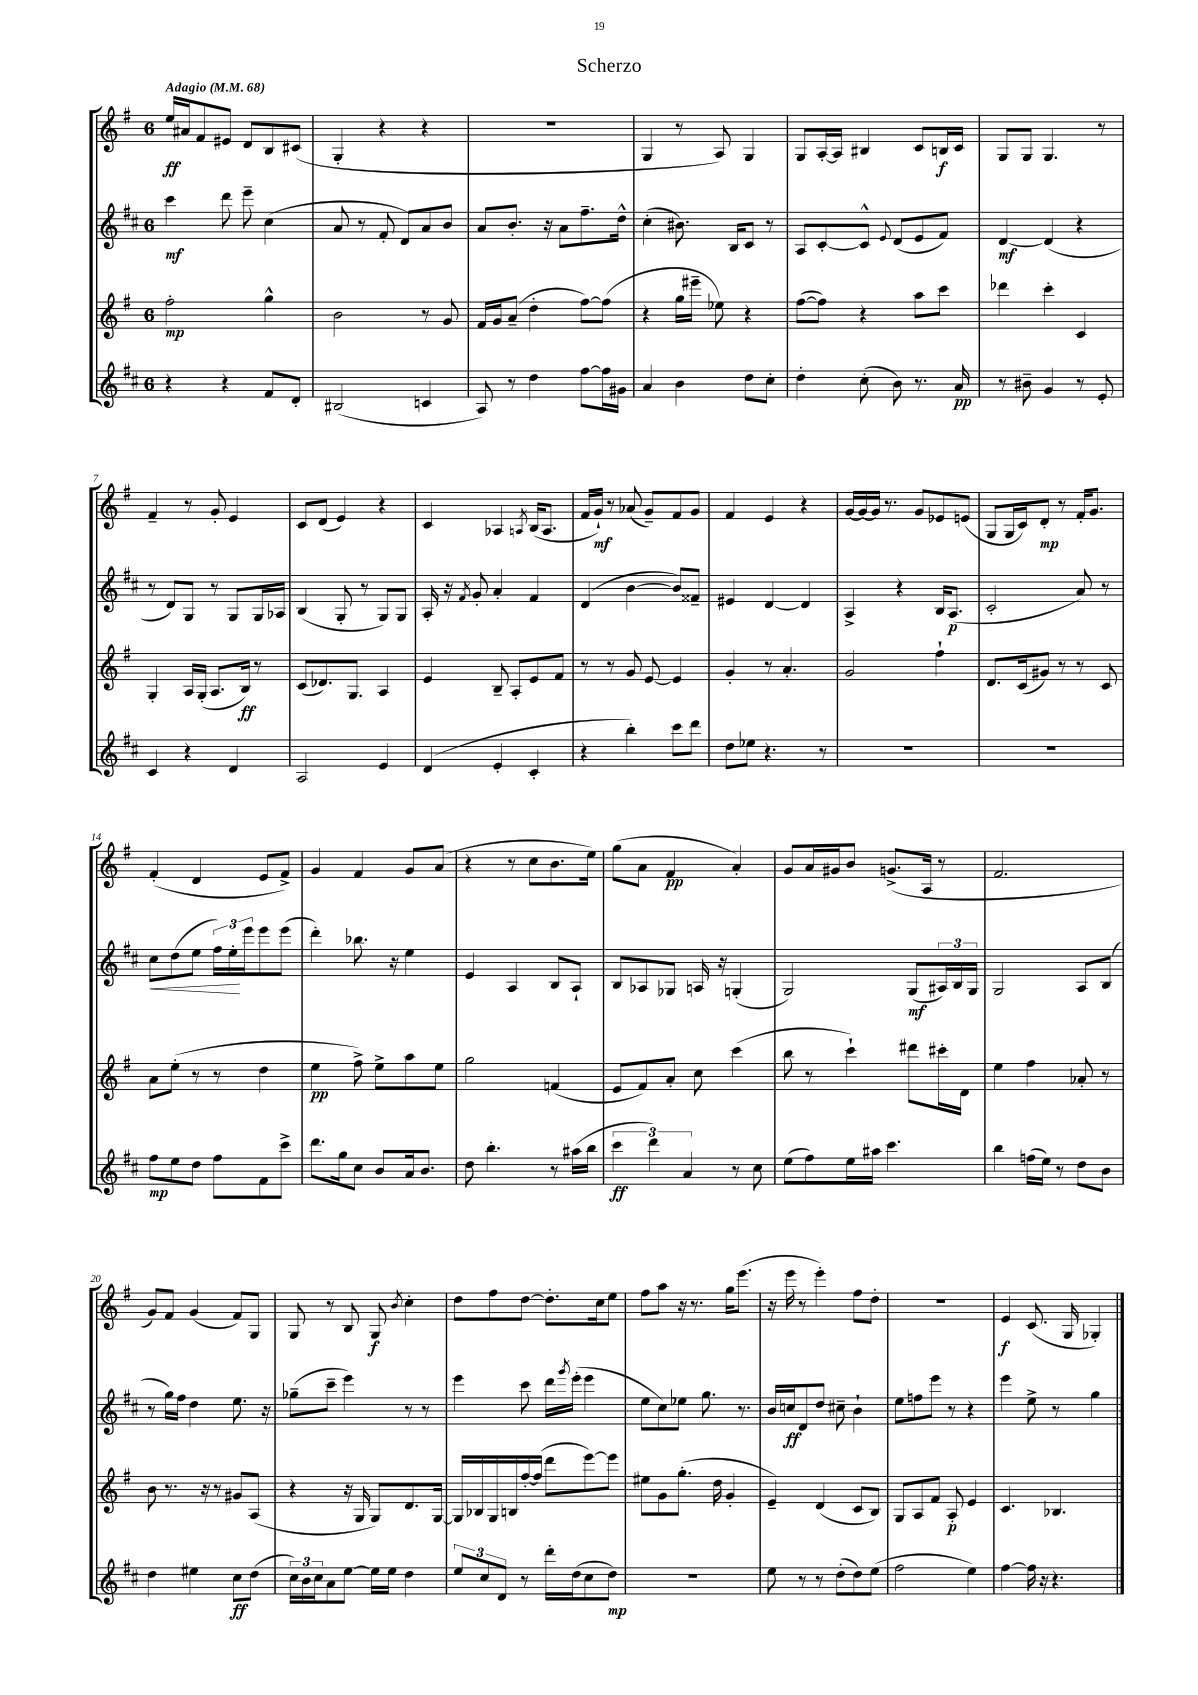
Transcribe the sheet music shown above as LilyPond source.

\header { title = "Scherzo" }
<<
\new StaffGroup <<
\new Staff = "s0" {
    \clef treble \key g \major \once \override Staff.TimeSignature.style = #'single-digit \time 6/8 \tempo "Adagio" 4 = 68
    e''16\ff ais'16 fis'8 eis'8 d'8 b8 cis'8( |
    g4-. r4 r4 |
    R2. |
    g4 r8 a8) g4 |
    g8 a16~-. a16 bis4 c'8 b16\f c'16 |
    g8 g8 g4. r8 |
    fis'4-- r8 g'8-. e'4 |
    c'8 d'8( e'4) r4 |
    c'4 aes4 \acciaccatura { a8 } b16( a8. |
    fis'16 g'16-!\mf) r8 aes'8( g'8--) fis'8 g'8 |
    fis'4 e'4 r4 |
    g'16~ g'16~ g'16 r8. g'8 ees'8 e'8( |
    g8 g16 c'16) d'8-.\mp r8 fis'16-. g'8. |
    fis'4-.( d'4 e'8 fis'8->) |
    g'4 fis'4 g'8 a'8( |
    r4 r8 c''8 b'8. e''16) |
    g''8( a'8 fis'4\pp a'4-.) |
    g'8 a'16 gis'16 b'8 g'8.->( a16 r8 |
    fis'2. |
    g'8) fis'8 g'4( fis'8) g8 |
    g8 r8 b8 g8\f \acciaccatura { b'8 } c''4-. |
    d''8 fis''8 d''8~ d''8.-. c''16 e''8 |
    fis''8 a''8 r16 r8. g''16 e'''8.( |
    r16 e'''16 r8 e'''4-.) fis''8 d''8-. |
    R2. |
    e'4\f c'8.( g16 ges4-.) \bar "|." |
}
\new Staff = "s1" {
    \clef treble \key d \major \once \override Staff.TimeSignature.style = #'single-digit \time 6/8
    cis'''4\mf d'''8 e'''8-- cis''4( |
    a'8 r8 fis'8-. d'8) a'8 b'8 |
    a'8 b'8.-. r16 a'8 fis''8.-- d''16-^ |
    cis''4-.( bis'8.) b16 cis'8 r8 |
    a8 cis'8~-. cis'8-^ \appoggiatura { e'8 } d'8( e'8 fis'8) |
    d'4~\mf d'4( r4 |
    r8 d'8) g8 r8 g8 g16 aes16 |
    b4( g8-. r8 g8) g8 |
    a16-. r16 \acciaccatura { fis'8 } g'8-. a'4-. fis'4 |
    d'4( b'4~ b'8) fisis'8-- |
    eis'4 d'4~ d'4 |
    a4-> r4 b16 a8.\p( |
    cis'2-. a'8) r8 |
    cis''8\< d''8( e''8 \tuplet 3/2 { fis''16) e''16-.\! e'''16 } e'''8 e'''8( |
    d'''4-.) bes''8. r16 e''4 |
    e'4 a4 b8 a8-! |
    b8 aes8 ges8 a16 r16 g4-.( |
    g2) g8\mf( \tuplet 3/2 { ais16) b16 g16 } |
    g2 a8 b8( |
    r8 g''16) fis''16 d''4 e''8. r16 |
    ges''8--( cis'''8-- e'''4) r8 r8 |
    e'''4 cis'''8 d'''16 \acciaccatura { g'''8 } e'''16-.( e'''4 |
    e''8 cis''8) ees''8 g''8. r8. |
    b'16 c''16\ff d'8 d''8 cis''8-- b'4-! |
    e''8 f''8 e'''8 r8 r4 |
    e'''4 e''8-> r8 g''4 \bar "|." |
}
\new Staff = "s2" {
    \clef treble \key g \major \once \override Staff.TimeSignature.style = #'single-digit \time 6/8
    fis''2-.\mp g''4-^ |
    b'2 r8 g'8 |
    fis'16 g'16 a'8--( d''4-. fis''8~) fis''8( |
    r4 g''16 eis'''16-- ees''8) r4 |
    fis''8~( fis''8) r4 a''8 c'''8 |
    des'''4 c'''4-. c'4 |
    g4-. a16 g16-.( a8. b16\ff) r8 |
    c'8( des'8.) g8. a4 |
    e'4 b8-- a8-. e'8 fis'8 |
    r8 r8 g'8 e'8~ e'4 |
    g'4-. r8 a'4.-. |
    g'2 fis''4-! |
    d'8. c'16( gis'8) r8 r8 c'8 |
    a'8 e''8-.( r8 r8 d''4 |
    e''4\pp fis''8->) e''8-> a''8 e''8 |
    g''2 f'4( |
    e'8 fis'8) a'8-. c''8 c'''4( |
    b''8 r8 c'''4-!) dis'''8 cis'''16-. d'16 |
    e''4 fis''4 aes'8-. r8 |
    b'8 r8. r16 r8 gis'8 a8( |
    r4 r16 g16 g8) d'8. g16~ |
    g16 bes16 g16 b16 fis''16~-. fis''16( d'''8 e'''8~) e'''8 |
    eis''8 g'8 g''8.-.( d''16 g'4-. |
    e'4--) d'4( c'8 b8) |
    g8 a8 fis'8 a8-.\p e'4 |
    c'4. bes4. \bar "|." |
}
\new Staff = "s3" {
    \clef treble \key d \major \once \override Staff.TimeSignature.style = #'single-digit \time 6/8
    r4 r4 fis'8 d'8-. |
    bis2( c'4 |
    a8) r8 d''4 fis''8~ fis''16 gis'16 |
    a'4 b'4 d''8 cis''8-. |
    d''4-. cis''8-.( b'8) r8. a'16\pp |
    r8 bis'8-- g'4 r8 e'8-. |
    cis'4 r4 d'4 |
    a2 e'4 |
    d'4( e'4-. cis'4-. |
    r4 b''4-.) cis'''8 d'''8 |
    d''8 ees''8 r4. r8 |
    R2. |
    R2. |
    fis''8\mp e''8 d''8 fis''8 fis'8 cis'''8-> |
    d'''8. g''16 cis''8 b'8 a'16 b'8. |
    d''8 b''4.-. r8 ais''16( b''16 |
    \tuplet 3/2 { cis'''4\ff d'''4) a'4 } r8 cis''8 |
    e''8( fis''8) e''16 ais''16 cis'''4. |
    b''4 f''16( e''16) r8 d''8 b'8 |
    d''4 eis''4 cis''8\ff d''8( |
    \tuplet 3/2 { cis''16) b'16 cis''16 } a'8 e''8~ e''16 e''16 d''4 |
    \tuplet 3/2 { e''8 cis''8 d'8 } r8 d'''16-. d''16( cis''8 d''8\mp) |
    R2. |
    e''8 r8 r8 d''8-.( d''8) e''8( |
    fis''2 e''4) |
    fis''4~ fis''16 r16 r4. \bar "|." |
}
>>
>>
